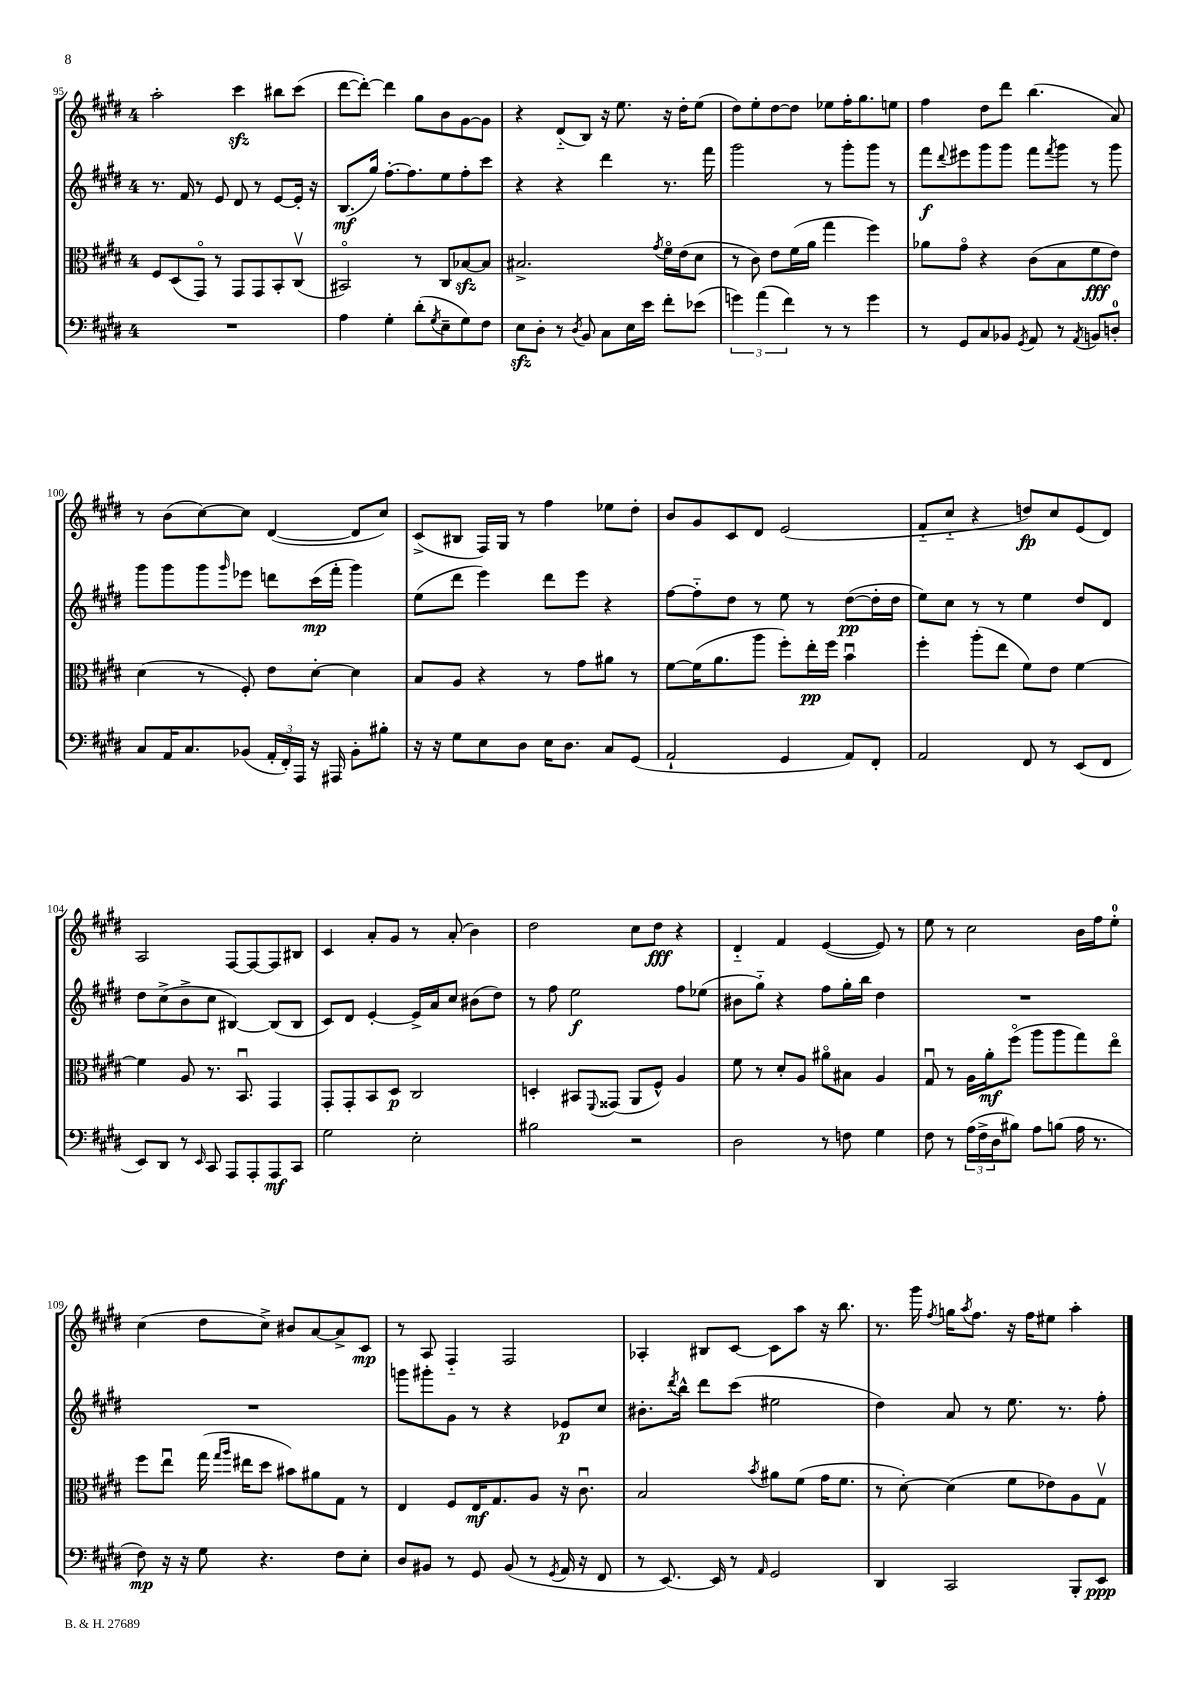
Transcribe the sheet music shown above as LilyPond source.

<<
\new StaffGroup <<
\new Staff = "s0" {
    \clef treble \key e \major \once \override Staff.TimeSignature.style = #'single-digit \time 4/4
    a''2-. cis'''4\sfz bis''8 cis'''8( |
    dis'''8~ dis'''8~-.) dis'''4 gis''8 b'8 gis'8~ gis'8 |
    r4 dis'8-_( b8) r16 e''8. r16 dis''16-. e''8( |
    dis''8) e''8-. dis''8~ dis''8 ees''8 fis''16-. gis''8. e''8 |
    fis''4 dis''8 dis'''8 b''4.( a'8) |
    r8 b'8( cis''8~) cis''8 dis'4~( dis'8 cis''8) |
    cis'8->( bis8 fis16) gis16 r8 fis''4 ees''8 dis''8-. |
    b'8 gis'8 cis'8 dis'8 e'2( |
    fis'8-_ cis''8-_ r4 d''8\fp) cis''8 e'8( dis'8) |
    a2 fis8~ fis8~ fis8 bis8 |
    cis'4 a'8-. gis'8 r8 a'8-.( b'4) |
    dis''2 cis''8 dis''8\fff r4 |
    dis'4-_ fis'4 e'4~( e'8) r8 |
    e''8 r8 cis''2 b'16 fis''16 e''8-0-. |
    cis''4( dis''8 cis''8->) bis'8 a'8~ a'8-> cis'8\mp |
    r8 a8 fis4-_ fis2 |
    aes4-. bis8 cis'8~ cis'8 a''8 r16 b''8. |
    r8. gis'''16 \acciaccatura { fis''8 } g''16 \acciaccatura { a''8 } fis''8. r16 fis''16 eis''8 a''4-. \bar "|." |
}
\new Staff = "s1" {
    \clef treble \key e \major \once \override Staff.TimeSignature.style = #'single-digit \time 4/4
    r8. fis'16 r8 e'8 dis'8 r8 e'8~ e'16-. r16 |
    b8.\mf( gis''16) fis''8.~-. fis''8. e''8 fis''8-. cis'''8 |
    r4 r4 dis'''4 r8. fis'''16 |
    gis'''2 r8 gis'''8-. gis'''8 r8 |
    fis'''8\f \appoggiatura { dis'''8 } eis'''8 gis'''8 gis'''8 fis'''8 \acciaccatura { fis'''8 } gis'''8 r8 gis'''8 |
    gis'''8 gis'''8 gis'''8 \grace { gis'''16 } ees'''8 d'''8 cis'''16\mp( fis'''16-. gis'''4) |
    e''8( dis'''8 e'''4) dis'''8 e'''8 r4 |
    fis''8~ fis''8-_ dis''8 r8 e''8 r8 dis''8~\pp( dis''16-. dis''16 |
    e''8) cis''8 r8 r8 e''4 dis''8 dis'8 |
    dis''8 cis''8->( b'8-> cis''8 bis4~) bis8( bis8 |
    cis'8) dis'8 e'4~-. e'16-> a'16 cis''8 bis'8( dis''8) |
    r8 fis''8 e''2\f fis''8 ees''8( |
    bis'8 gis''8-_) r4 fis''8 gis''16-. b''16 dis''4 |
    R1 |
    R1 |
    g'''8 gis'''8-. gis'8 r8 r4 ees'8\p cis''8 |
    bis'8.-. \acciaccatura { dis'''8 } b''16-^ dis'''8 cis'''8( eis''2 |
    dis''4) a'8 r8 e''8. r8. fis''8-. \bar "|." |
}
\new Staff = "s2" {
    \clef alto \key e \major \once \override Staff.TimeSignature.style = #'single-digit \time 4/4
    fis8 dis8( gis,8\flageolet) r8 gis,8 gis,8 b,8-. cis8\upbow( |
    bis,2\flageolet) r8 cis8 bes8~\sfz bes8 |
    bis2.-> \acciaccatura { gis'8 } fis'16\flageolet e'16( dis'8 |
    r8 cis'8) e'8 fis'16( a'16 gis''4 fis''4) |
    aes'8 gis'8\flageolet r4 cis'8( b8 fis'8\fff e'8) |
    dis'4( r8 fis8-.) e'8 dis'8~-. dis'4 |
    b8 a8 r4 r8 gis'8 ais'8 r8 |
    fis'8~ fis'16( a'8. a''8 fis''8-.) e''16-.\pp fis''16 b'4\downbow |
    fis''4-. a''8-.( e''8 fis'8) e'8 fis'4~ |
    fis'4 a8 r8. b,8.\downbow gis,4 |
    gis,8-. gis,8-. b,8 dis8\p cis2 |
    d4-. bis,8 \appoggiatura { fis,8 } gisis,8( a,8 fis8-^) a4 |
    fis'8 r8 dis'8-. a8 ais'8\flageolet bis8 a4 |
    gis8\downbow r8 a16 a'16-.\mf fis''8\flageolet( a''8 a''8 gis''8) e''8\flageolet |
    fis''8 e''8\downbow gis''16( \grace { gis''16 a''16 } eis''16 dis''8 bis'8) ais'8 gis8 r8 |
    e4 fis8 e16\mf gis8. a8 r16 cis'8.\downbow |
    b2 \acciaccatura { b'8 } ais'8 fis'8( gis'16 fis'8. |
    r8 dis'8~-.) dis'4( fis'8 ees'8) a8 gis8\upbow \bar "|." |
}
\new Staff = "s3" {
    \clef bass \key e \major \once \override Staff.TimeSignature.style = #'single-digit \time 4/4
    R1 |
    a4 gis4-. dis'8-.( \acciaccatura { gis8 } e8-- gis8) fis8 |
    e8\sfz dis8-. r8 \acciaccatura { dis8 } b,8 cis8 e16 e'16 fis'8-. ees'8( |
    \tuplet 3/2 { g'4) a'4( fis'4) } r8 r8 g'4 |
    r8 gis,8 cis8 bes,8 \acciaccatura { gis,8 } a,8 r8 \acciaccatura { a,8 } b,8 d8-0-. |
    cis8 a,16 cis8. bes,8( \tuplet 3/2 { a,16-. fis,16-.) a,,16 } r16 ais,,16 bes,8-. bis8-. |
    r16 r16 gis8 e8 dis8 e16 dis8. cis8 gis,8( |
    a,2-! gis,4 a,8) fis,8-. |
    a,2 fis,8 r8 e,8( fis,8 |
    e,8) dis,8 r8 \grace { e,16 } cis,8 a,,8 a,,8-. a,,8\mf cis,8 |
    gis2 e2-. |
    bis2 r2 |
    dis2 r8 f8 gis4 |
    fis8 r8 \tuplet 3/2 { a16( fis16-> dis16 } bis8) a8 b8( a16 r8. |
    fis8\mp) r16 r16 gis8 r4. fis8 e8-. |
    dis8 bis,8 r8 gis,8 bis,8( r8 \acciaccatura { gis,8 } a,16 r16 fis,8 |
    r8 e,8.~) e,16 r8 \grace { a,16 } gis,2 |
    dis,4 cis,2 b,,8-. e,8\ppp \bar "|." |
}
>>
>>
\layout { \context { \Score currentBarNumber = #95 } }
